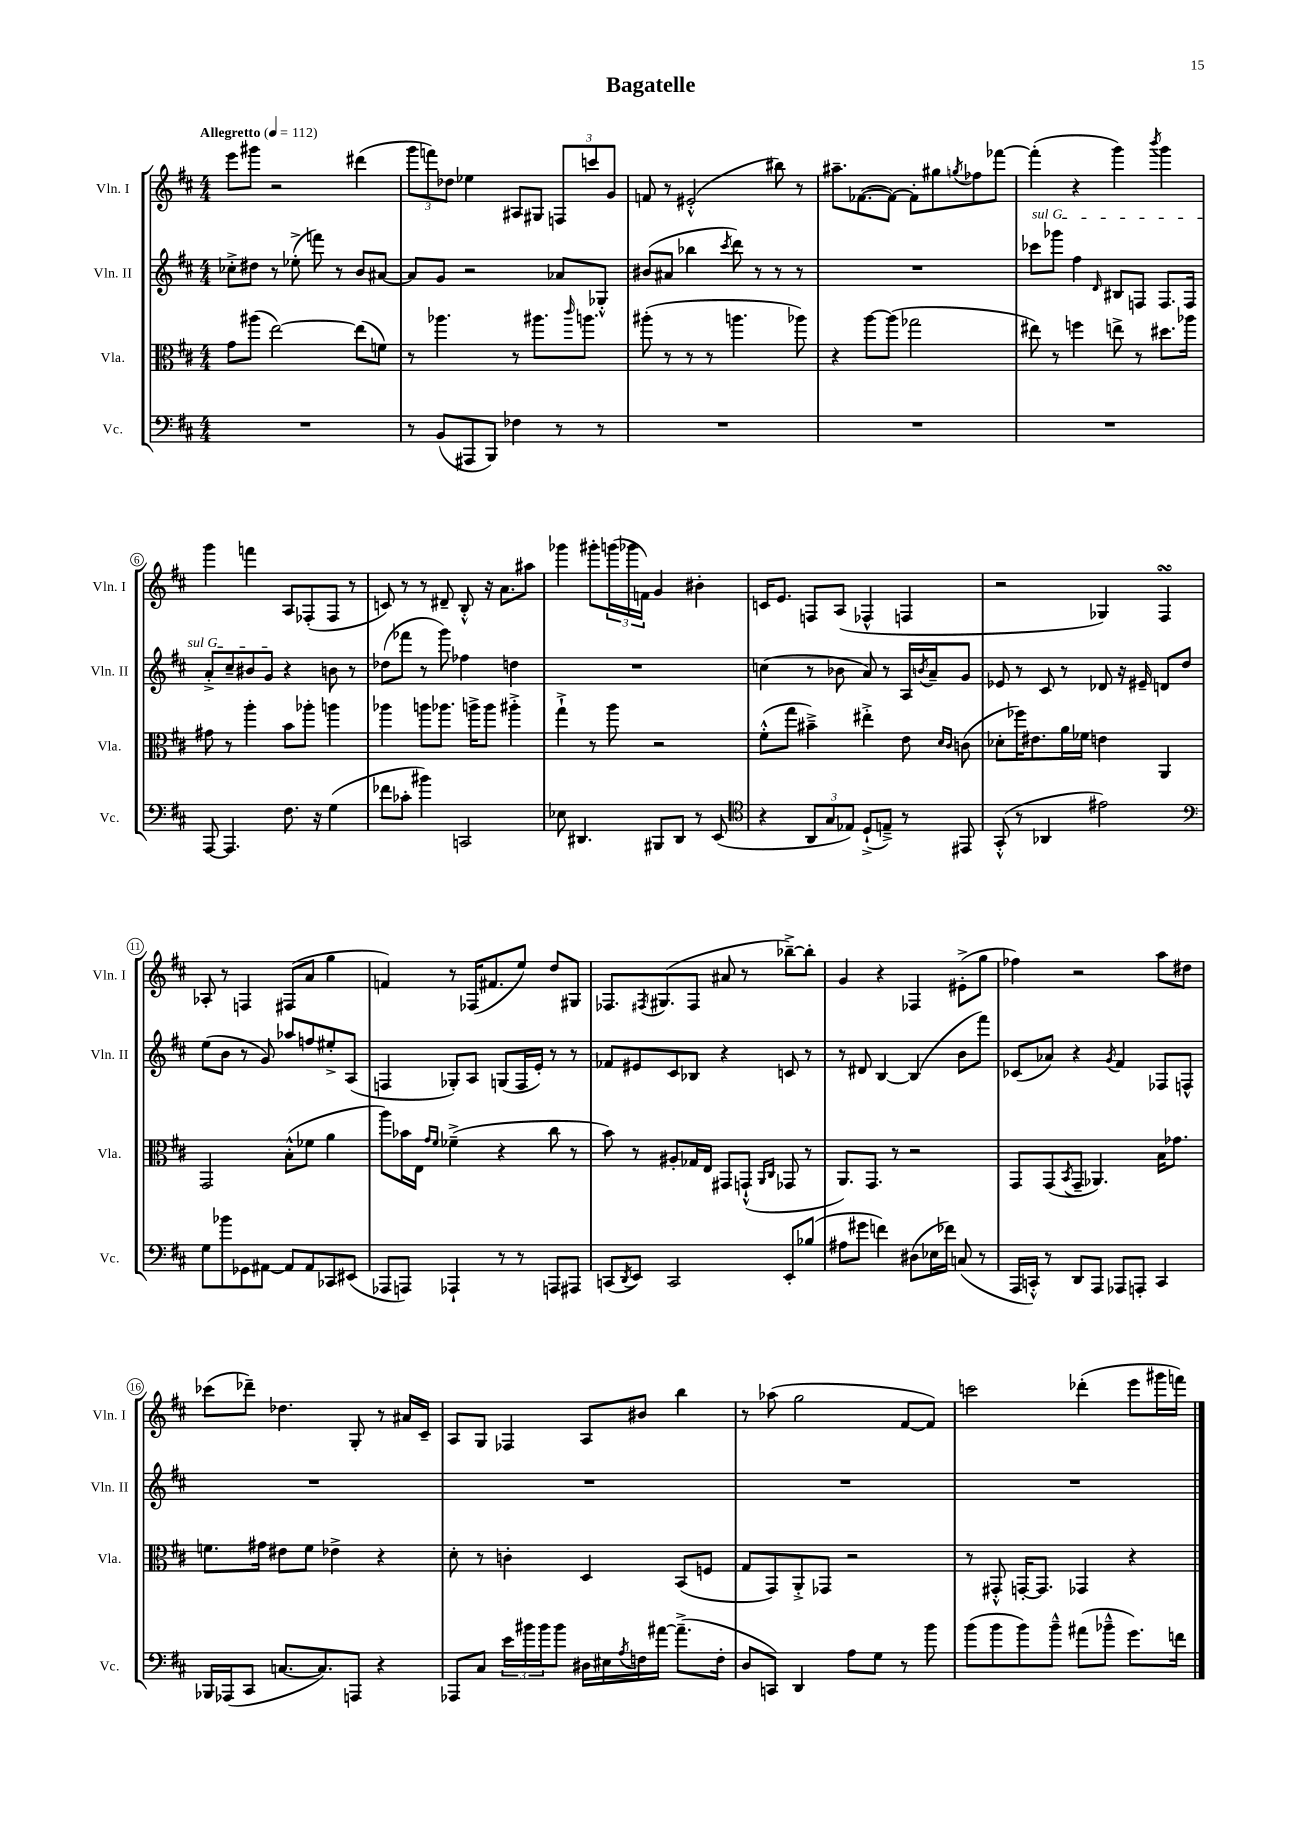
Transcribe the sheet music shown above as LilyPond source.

\header { title = "Bagatelle" }
<<
\new StaffGroup <<
\new Staff = "s0" \with { instrumentName = "Vln. I" shortInstrumentName = "Vln. I" } {
    \clef treble \key d \major \numericTimeSignature \time 4/4 \tempo "Allegretto" 4 = 112
    e'''8 gis'''8 r2 dis'''4( |
    \tuplet 3/2 { g'''8 f'''8) des''8 } ees''4 ais8 gis8 \tuplet 3/2 { f8 c'''8 g'8 } |
    f'8 r8 eis'2-.-^( bis''8) r8 |
    ais''8.-- fes'8.~( fes'8~) fes'8-. gis''8 \acciaccatura { g''8 } fes''8 fes'''8~ |
    fes'''4-.( r4 g'''4) \acciaccatura { b'''8 } g'''4 |
    g'''4 f'''4 a8 fes8-.( fes8 r8 |
    c'8) r8 r8 dis'8-- b8-.-^ r16 a'8. ais''8 |
    ges'''4 gis'''8-. \tuplet 3/2 { g'''16( ges'''16 f'16) } g'4 bis'4-. |
    c'16 e'8. f8 a8( fes4-^ f4 |
    r2 ges4) fis4\turn |
    aes8-. r8 f4 fis8( a'8 g''4 |
    f'4) r8 fes16( fis'8. e''8) d''8 gis8 |
    fes8. \acciaccatura { fis8 } gis8.( fis8 ais'8 r8 bes''8~--->) bes''8-. |
    g'4 r4 fes4 eis'8-.->( g''8 |
    fes''4) r2 a''8 dis''8 |
    ces'''8( des'''8--) des''4. g8-. r8 ais'16 cis'16-- |
    a8 g8 fes4 a8 bis'8 b''4 |
    r8 aes''8( g''2 fis'8~ fis'8) |
    c'''2 des'''4-.( e'''8 gis'''16 f'''16) \bar "|." |
}
\new Staff = "s1" \with { instrumentName = "Vln. II" shortInstrumentName = "Vln. II" } {
    \clef treble \key d \major \numericTimeSignature \time 4/4
    ces''8-.-> dis''8 r8 ees''8-.->( f'''8) r8 b'8 ais'8~ |
    ais'8 g'8 r2 aes'8 ges8-.-^ |
    bis'8( ais'8 bes''4 \acciaccatura { cis'''8 } d'''8) r8 r8 r8 |
    R1 |
    \once \override TextSpanner.bound-details.left.text = \markup { \italic "sul G" } ces'''8\startTextSpan ges'''8 fis''4 \grace { d'16 } bis8 f8 f8. f16 |
    a'8-.-> cis''8-- bis'8 g'8\stopTextSpan r4 b'8 r8 |
    des''8( fes'''8 r8 g'''8) fes''4 d''4 |
    R1 |
    c''4( r8 bes'8 a'8) r8 a16 \acciaccatura { b'8 } a'16-- g'8 |
    ees'8 r8 cis'8 r8 des'8 r16 eis'16-- d'8 d''8 |
    e''8( b'8 r8 g'8) aes''8 f''8 eis''8-.-> a8( |
    f4 ges8-.) a8 g8( f16 e'16-.) r8 r8 |
    fes'8 eis'8 cis'8 bes8 r4 c'8 r8 |
    r8 dis'8 b4~ b4( b'8 fis'''8) |
    ces'8( aes'8) r4 \acciaccatura { g'8 } fis'4 fes8 f8-^ |
    R1 |
    R1 |
    R1 |
    R1 \bar "|." |
}
\new Staff = "s2" \with { instrumentName = "Vla." shortInstrumentName = "Vla." } {
    \clef alto \key d \major \numericTimeSignature \time 4/4
    g'8 ais''8( e''2~) e''8( f'8) |
    r8 aes''4. r8 ais''8. \grace { cis'''16 } a''8. |
    ais''8-.( r8 r8 r8 a''4. aes''8) |
    r4 a''8~ a''8( ges''2 |
    eis''8) r8 f''4 e''8-> r8 dis''8. aes''16 |
    gis'8 r8 a''4-. b'8 aes''8-. a''4 |
    aes''4 a''8 aes''8. a''16-> a''8 ais''4-.-> |
    g''4-!-> r8 a''8 r2 |
    fis'8-.-^( g''8 bis'4--->) eis''4-.-> e'8 \grace { d'16 cis'16 } c'8( |
    des'8-. fes''16) eis'8. a'16 fes'16 e'4 a,4 |
    g,2 b8-.-^( fes'8 a'4 |
    a''8) bes'16 e16 \grace { g'16 fis'16 } fes'4--->( r4 cis''8 r8 |
    b'8) r8 ais8-. ges16 e16 gis,8 g,8-!-^( \grace { a,16 cis16 } ges,8 r8 |
    a,8.) g,8. r8 r2 |
    g,8 g,8( \acciaccatura { b,8 } g,8-- aes,4.) b16 ges'8. |
    f'8. gis'16 eis'8 f'8 ees'4-> r4 |
    d'8-. r8 c'4-. d4 b,8( f8 |
    g8 g,8) a,8-.-> ges,8 r2 |
    r8 gis,8-.-^ g,16~-. g,8. ges,4 r4 \bar "|." |
}
\new Staff = "s3" \with { instrumentName = "Vc." shortInstrumentName = "Vc." } {
    \clef bass \key d \major \numericTimeSignature \time 4/4
    R1 |
    r8 b,8( ais,,8 b,,8) fes4 r8 r8 |
    R1 |
    R1 |
    R1 |
    a,,8~ a,,4. fis8. r16 g4( |
    fes'8 ces'8-. bis'4) c,2 |
    ees8 dis,4. bis,,8 dis,8 r8 e,8( |
    \clef tenor r4 \tuplet 3/2 { a,8 g8 ees8) } d8-!->( e8--->) r8 eis,8 |
    g,8-.-^( r8 aes,4 eis'2) |
    \clef bass g8 bes'8 ges,8 ais,8~ ais,8 ais,8 ces,8 eis,8( |
    aes,,8 a,,8) aes,,4-! r8 r8 a,,8 ais,,8 |
    c,8( \acciaccatura { d,8 } e,8) c,2 e,8-. bes8( |
    ais8 gis'8 f'4) dis8( ees16 fes'16) c8( r8 |
    a,,16 c,16-.-^) r8 d,8 a,,8 aes,,8 a,,8-. c,4 |
    bes,,16 aes,,16( cis,8 c8.~ c8.) a,,8 r4 |
    aes,,8 cis8 \tuplet 3/2 { e'16 bis'16 bis'16 } bis'8 dis16 eis16 \acciaccatura { a8 } f16 ais'16~ ais'8.--->( f16-. |
    d8 c,8) d,4 a8 g8 r8 b'8 |
    b'8( b'8 b'8) b'8---^ ais'8( bes'8---^ g'8.) f'16 \bar "|." |
}
>>
>>
\layout { \context { \Score \override BarNumber.stencil = #(make-stencil-circler 0.1 0.3 ly:text-interface::print) } }
